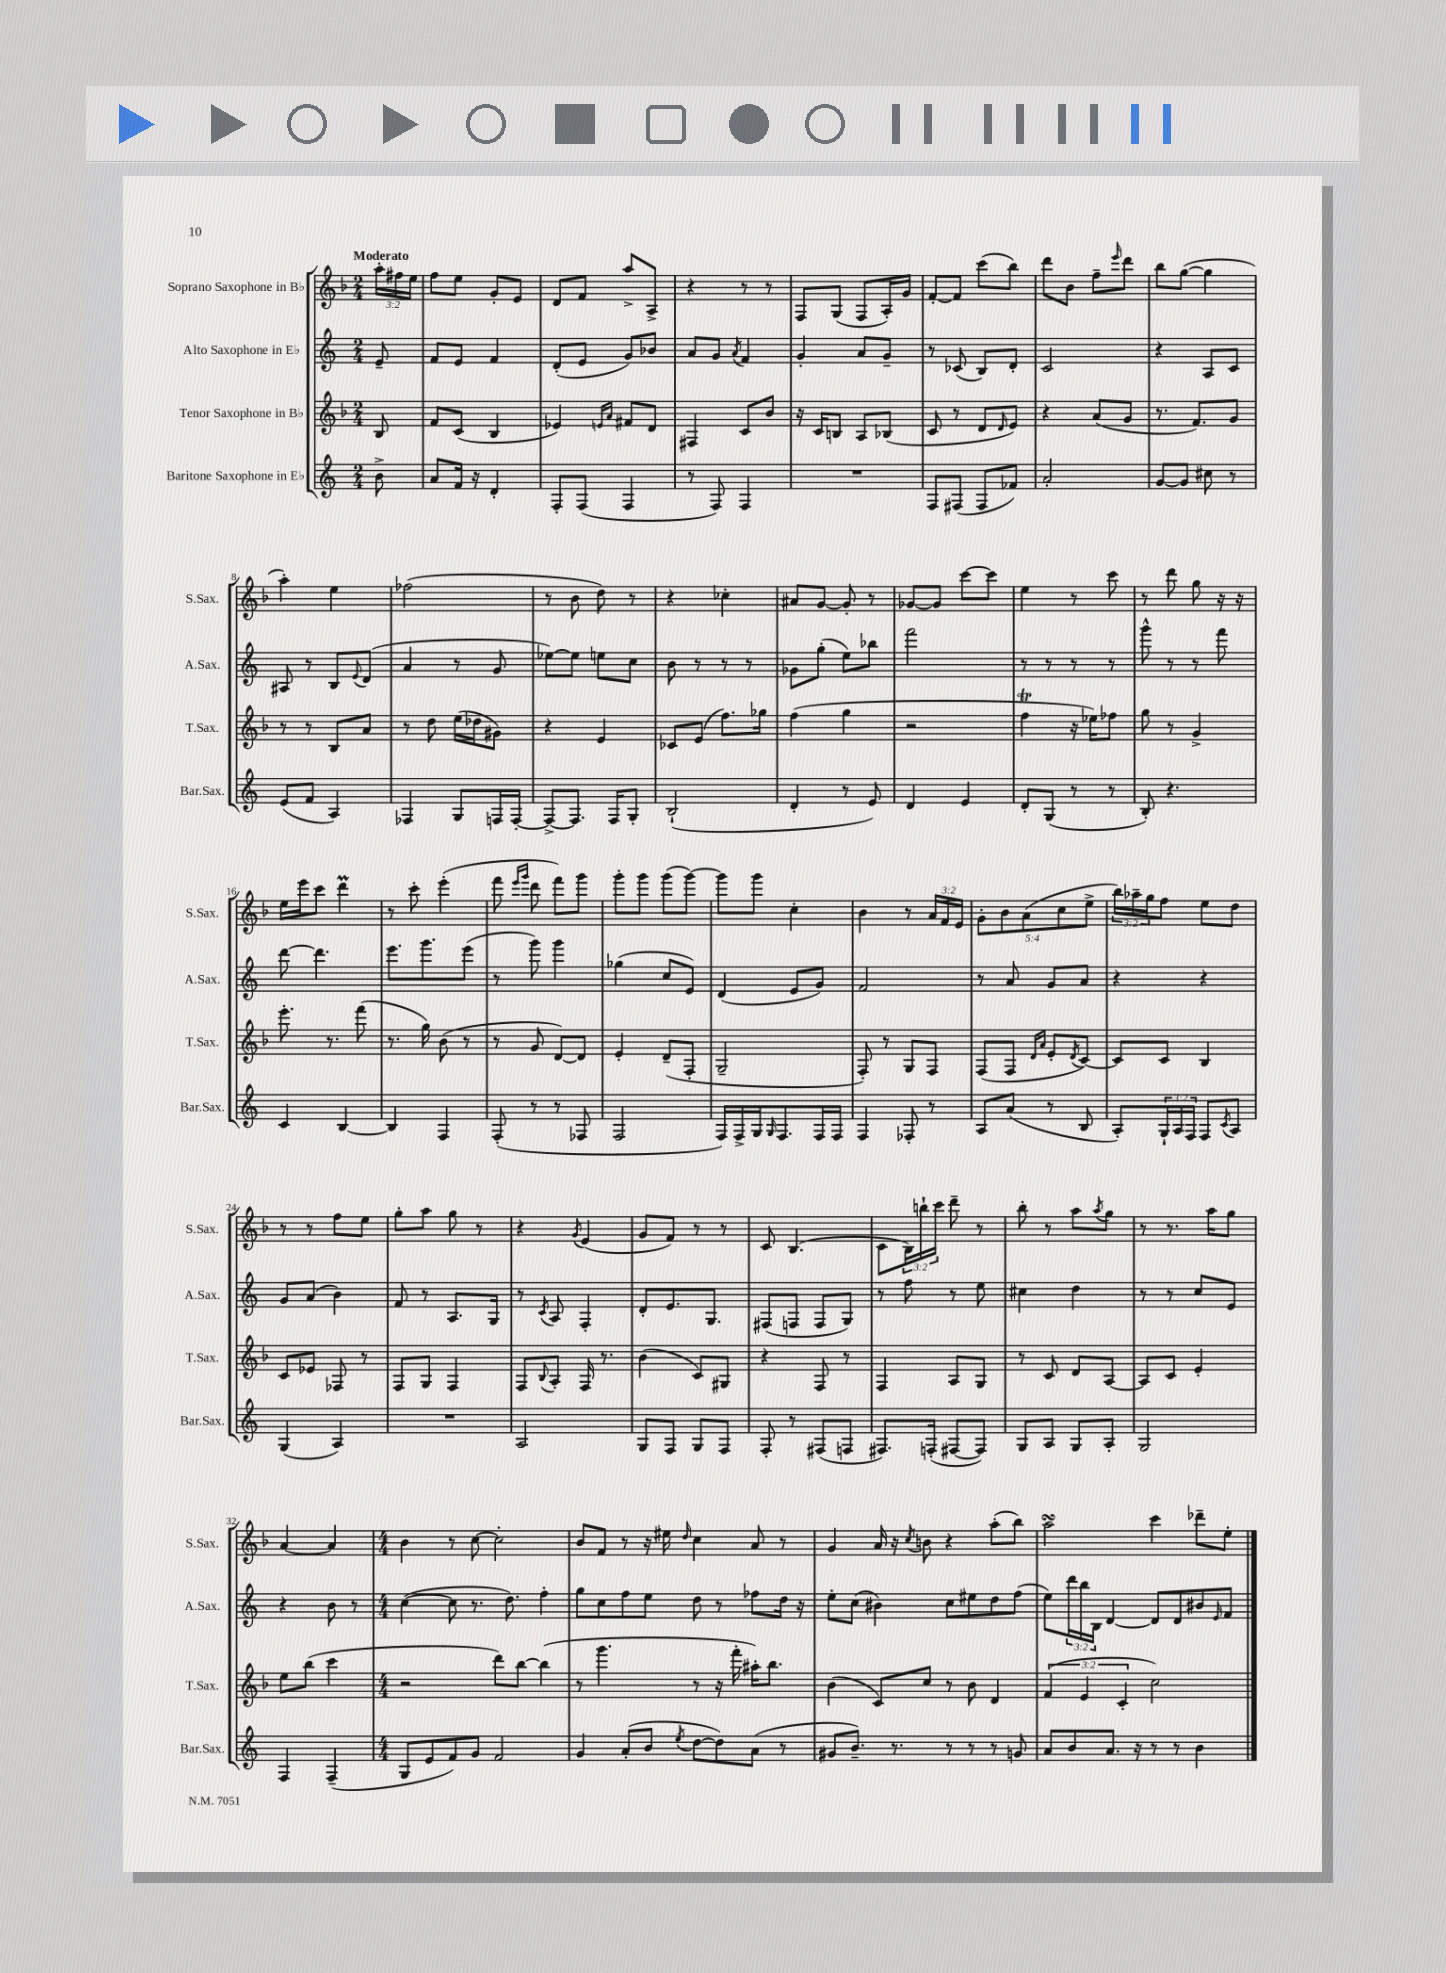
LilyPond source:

<<
\new StaffGroup <<
\new Staff = "s0" \with { instrumentName = "Soprano Saxophone in Bb" shortInstrumentName = "S.Sax." } {
    \clef treble \key f \major \numericTimeSignature \time 2/4 \override Staff.TupletNumber.text = #tuplet-number::calc-fraction-text \partial 8 \tempo "Moderato"
    \tuplet 3/2 { a''16-. fis''16 e''16 } |
    f''8 e''8 g'8-. e'8 |
    d'8 f'8 a''8-> a8-> |
    r4 r8 r8 |
    f8 g8( f8 a16-.) g'16 |
    f'8~-. f'8 c'''8( bes''8) |
    d'''8 bes'8 f''8-- \grace { e'''16 } d'''8 |
    bes''8 g''8~( g''4 |
    a''4-.) e''4 |
    fes''2( |
    r8 bes'8 d''8) r8 |
    r4 ces''4-. |
    ais'8 g'8~ g'8-. r8 |
    ges'8~ ges'8 c'''8~ c'''8 |
    e''4 r8 c'''8 |
    r8 d'''8 g''8 r16 r16 |
    e''16 e'''16 c'''8 d'''4\prall |
    r8 c'''8-. e'''4-.( |
    f'''8 \grace { e'''16 g'''16 } d'''8 f'''8) g'''8 |
    g'''8-. g'''8 g'''8( g'''8~) |
    g'''8 g'''8 c''4-. |
    bes'4 r8 \tuplet 3/2 { a'16 f'16 e'16 } |
    \tuplet 5/4 { g'8-. bes'8 a'8( c''8 e''8-> } |
    \tuplet 3/2 { bes''16) aes''16-- g''16 } f''8 e''8 d''8 |
    r8 r8 f''8 e''8 |
    g''8-. a''8 g''8 r8 |
    r4 \acciaccatura { g'8 } e'4( |
    g'8 f'8) r8 r8 |
    c'8 bes4.( |
    c'8 \tuplet 3/2 { bes16) b''16-! c'''16 } d'''8-- r8 |
    bes''8-. r8 a''8 \acciaccatura { a''8 } g''8 |
    r8 r8. a''16 g''8 |
    a'4~ a'4 |
    \numericTimeSignature \time 4/4 bes'4 r8 c''8~ c''2-. |
    bes'8 f'8 r8 r16 eis''16 \grace { d''16 } c''4 a'8 r8 |
    g'4 a'16 r16 \acciaccatura { c''8 } b'8 r4 a''8-.( bes''8) |
    a''2\turn c'''4 des'''8-- e''8-. \bar "|." |
}
\new Staff = "s1" \with { instrumentName = "Alto Saxophone in Eb" shortInstrumentName = "A.Sax." } {
    \clef treble \key c \major \numericTimeSignature \time 2/4 \override Staff.TupletNumber.text = #tuplet-number::calc-fraction-text \partial 8
    e'8-- |
    f'8 e'8 f'4 |
    d'8-.( e'8 g'8) bes'8 |
    a'8 g'8 \acciaccatura { a'8 } f'4 |
    g'4-. a'8 g'8-- |
    r8 ces'8( b8) d'8-. |
    c'2 |
    r4 a8 c'8 |
    ais8 r8 b8 \appoggiatura { e'8 } d'8( |
    a'4 r8 g'8 |
    ees''8~) ees''8 e''8 c''8 |
    b'8 r8 r8 r8 |
    ges'8 g''8-.( e''8) bes''8 |
    f'''2 |
    r8 r8 r8 r8 |
    g'''8-^ r8 r8 f'''8 |
    d'''8~ d'''4. |
    e'''8. g'''8. e'''8( |
    r8 g'''8) g'''4 |
    ges''4( c''8 e'8) |
    d'4( e'8 g'8) |
    f'2 |
    r8 a'8 g'8 a'8 |
    r4 r4 |
    g'8 a'8( b'4) |
    f'8 r8 a8. g16 |
    r8 \acciaccatura { c'8 } a8 f4-. |
    d'8-. e'8. g8. |
    fis8( f8 f8 g8) |
    r8 f''8 r8 e''8 |
    cis''4 d''4 |
    r8 r8 c''8 e'8 |
    r4 b'8 r8 |
    \numericTimeSignature \time 4/4 c''4~( c''8 r8. d''8.) f''4-. |
    g''8 c''8 f''8 e''8 d''8 r8 fes''8 d''16 r16 |
    e''8-. c''8( bis'4) c''8 eis''8 d''8 f''8( |
    e''8) \tuplet 3/2 { d'''16 b''16 b16 } d'4~ d'8 d'8 bis'8 \grace { e'16 } f'8 \bar "|." |
}
\new Staff = "s2" \with { instrumentName = "Tenor Saxophone in Bb" shortInstrumentName = "T.Sax." } {
    \clef treble \key f \major \numericTimeSignature \time 2/4 \override Staff.TupletNumber.text = #tuplet-number::calc-fraction-text \partial 8
    bes8 |
    f'8 c'8( bes4 |
    ees'4) \grace { e'16 a'16 } fis'8 d'8 |
    fis4 c'8 bes'8 |
    r16 c'16 b8 a8 bes8( |
    c'8 r8 d'8 \grace { d'16 } e'8) |
    r4 a'8( g'8 |
    r8. f'8.) g'8 |
    r8 r8 bes8 a'8 |
    r8 d''8 e''16( des''16 gis'8) |
    r4 e'4 |
    ces'8 e'8( f''8.) ges''16 |
    f''4( g''4 |
    r2 |
    f''4\trill r16 ees''16) fes''8 |
    g''8 r8 g'4-> |
    e'''8.-. r8. f'''8( |
    r8. g''16) bes'8( r8 |
    r8 g'8 d'8~) d'8 |
    e'4-. d'8--( f8-. |
    g2-- |
    f8-.) r8 g8 f8 |
    f8( f8 \grace { d'16 a'16 } e'8-. \acciaccatura { d'8 } c'8~) |
    c'8 c'8 bes4 |
    c'8 ees'8 fes8 r8 |
    f8 g8 f4 |
    f8 \appoggiatura { bes8 } a8-. f16 r8. |
    bes'4( c'8) gis8 |
    r4 f8 r8 |
    f4 a8 g8 |
    r8 c'8 d'8 a8~ |
    a8 c'8 e'4-. |
    e''8 bes''8( c'''4 |
    \numericTimeSignature \time 4/4 r2 d'''8) bes''8~ bes''4( |
    r8 g'''4. r8 r16 f'''16-. ais''16-.) bes''8. |
    bes'4( c'8) c''8 r8 bes'8 d'4 |
    \tuplet 3/2 { f'4( e'4 c'4-. } c''2) \bar "|." |
}
\new Staff = "s3" \with { instrumentName = "Baritone Saxophone in Eb" shortInstrumentName = "Bar.Sax." } {
    \clef treble \key c \major \numericTimeSignature \time 2/4 \override Staff.TupletNumber.text = #tuplet-number::calc-fraction-text \partial 8
    b'8-> |
    a'8 f'16 r16 d'4-. |
    f8-. f8( f4 |
    r8 f8) f4 |
    R2 |
    f8 fis8( fis8 fes'8) |
    a'2-. |
    g'8~ g'8 cis''8 r8 |
    e'8( f'8 a4) |
    fes4 g8 f16 f16~-. |
    f8~-> f8. f16 g8-. |
    b2-!( |
    d'4-. r8 e'8) |
    d'4 e'4 |
    d'8-. g8( r8 r8 |
    b8-.) r4. |
    c'4 b4~ |
    b4 f4 |
    f8-.( r8 r8 fes8 |
    f2 |
    f16) f16-> g16 \grace { g16 } f8. f16 f16 |
    f4 fes8-. r8 |
    a8 a'8( r8 b8 |
    a8-.) \tuplet 3/2 { g16-! a16 f16 } f8 \acciaccatura { c'8 } a8 |
    g4( a4) |
    R2 |
    a2 |
    g8 f8 g8 f8 |
    f8-. r8 fis8( f8 |
    fis8.) f16-.( fis8~ fis8) |
    g8 a8 g8 a8-. |
    g2 |
    f4 f4--( |
    \numericTimeSignature \time 4/4 g8 e'8 f'8) g'8 f'2 |
    g'4 a'8-.( b'8 \acciaccatura { e''8 } d''8~ d''8) a'8( r8 |
    gis'8 b'8.--) r8. r8 r8 r8 g'8 |
    a'8 b'8 a'8. r16 r8 r8 b'4 \bar "|." |
}
>>
>>
